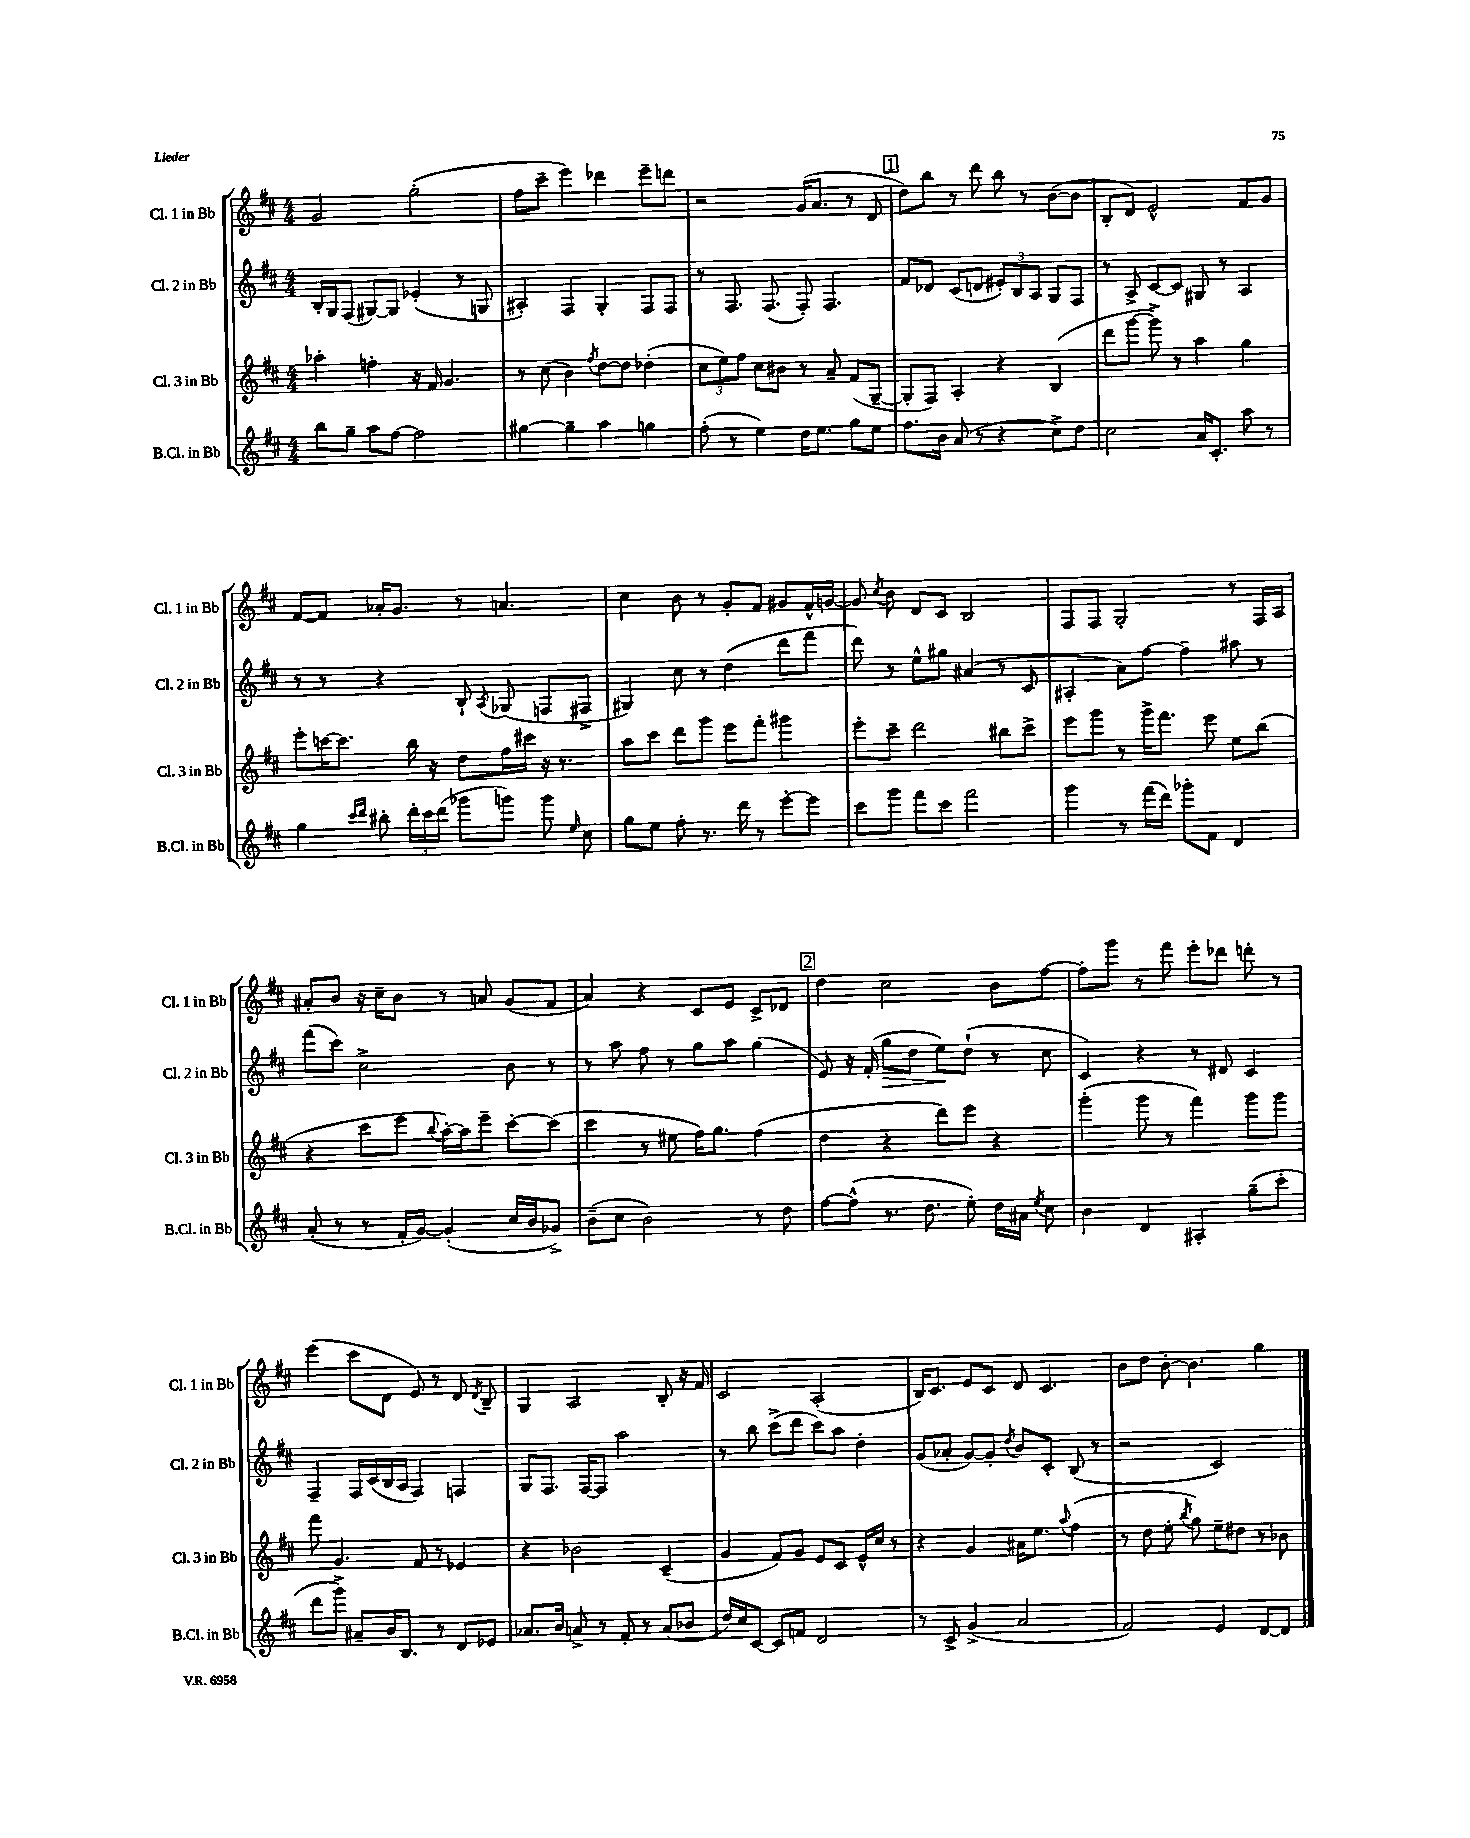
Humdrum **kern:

**kern	**kern	**kern	**kern
*staff4	*staff3	*staff2	*staff1
*clefG2	*clefG2	*clefG2	*clefG2
*k[f#c#]	*k[f#c#]	*k[f#c#]	*k[f#c#]
*M4/4	*M4/4	*M4/4	*M4/4
8bb\L	4aa-'\	16B'/LL	2g/
.	.	16G/J	.
8gg~\J	.	(8F#/J	.
8aa\L	4ff'\	[8G#/L)	.
[8ff#\J	.	8G#/]J	.
2ff#\]	16r	(4e-'/	(2gg'\
.	16f#/	.	.
.	4.g/	.	.
.	.	8r	.
.	.	8G/	.
=	=	=	=
[4gg#\	8r	4A#'/)	8ff#\L
.	(8cc#\	.	8ccc#~\J
4gg#~\]	4b\)	4F#/	4eee\)
.	8qff#/	.	.
4aa\	[8dd\L	4G'/	4ddd-\
.	8dd\]J	.	.
4gg\	(4dd-'\	8F#/L	8eee~\L
.	.	8F#/J	8ddd\J
=	=	=	=
(8ff#'\	12cc#\L	8r	2r
.	12ee\)	.	.
8r	.	8.F#/	.
.	12ff#\J	.	.
4ee\)	8cc#\L	.	.
.	.	(8.F#/	.
.	8b#\J	.	.
16dd\LK	8r	8F#'/)	(16g/LK
8.ee\J	.	.	8.a/J
.	8a~/	4.F#/	.
8gg\L	(8f#/L	.	8r
8ee\J	[8G~/J	.	8d/
=	=	=	=
8.ff#\L	8G'/]L	8f#/L	8dd\L)
.	8F#/J)	8d-/J	8bb\J
16b\Jk	.	.	.
(8a/	4A'/	(8c#/L	8r
8r	.	8d/J	8ddd\
4r	4r	12e#'/L)	8bb\
.	.	12B/	.
.	.	.	8r
.	.	12A/J	.
8cc#^\L)	(4B/	8G/L	([8b\L
8dd\J	.	8F#/J	8b\]J
=	=	=	=
2cc#\	8ddd\L	8r	8B'/L
.	[8ggg\J	8A^/	8d/J)
.	8ggg^\])	[8c#/L	2e^^/
.	8r	8c#/]J	.
16a/LK	4aa\	8G#/	.
8.c#'/J	.	.	.
.	.	8r	.
8aa\	4gg\	4A/	8f#/L
8r	.	.	8g/J
=	=	=	=
4gg\	8eee'\L	8r	[8f#/L
.	[16ccc\K	8r	8f#/]J
.	8.ccc\]J	.	.
16qqccc#/LL	.	.	.
16qqddd/JJ	.	.	.
8bb#'\	.	4r	16a-'/LK
.	.	.	8.g/J
24ddd'\LL	16bb\	.	.
24ccc#\	.	.	.
.	16r	.	.
(24ddd\JJ	.	.	.
8ggg-\L	8dd\L	8B`/	8r
.	.	8qA/	.
8ggg\J)	16ff#\L	(8G-/	4.a/
.	16ccc#\JJ	.	.
8ggg\	16r	8F/L	.
.	8.r	.	.
16qqee/	.	.	.
8cc#\	.	8F#^/J	.
=	=	=	=
8gg\L	8aa\L	4G#/)	4cc#\
8ee\J	8ccc#\J	.	.
8ff#'\	8ddd\L	8cc#\	8b\
8.r	8ggg\J	8r	8r
.	8eee\L	(4dd\	8g'/L
16ddd\	.	.	.
8r	8fff#'\J	.	8f#/J
[8eee'\L	4ggg#\	8ddd\L	8g#/L
8eee\]J	.	8fff#\J	16f#^^/L
.	.	.	[16g/JJ
=	=	=	=
8ccc#\L	8eee'\L	8ddd\)	8g/]
.	.	.	8qcc#/
8ggg\J	8ccc#~\J	8r	8b\
8fff#\L	2ddd\	8ee^^\L	8d/L
8ccc#\J	.	8gg#\J	8c#/J
2fff#\	.	(4a#/	2B/
.	8bb#\L	8r	.
.	8ccc#^\J	8c#/	.
=	=	=	=
4ggg\	8eee\L	4A#'/	8F#/L
.	8ggg\J	.	8F#/J
8r	8r	8a\L)	2G'/
(16fff#\LL	16ggg^\LK	[8ff#\J	.
16ddd\JJ)	8.fff#\J	.	.
8ggg-'\L	.	4ff#~\]	.
8f#\J	8eee\	.	.
4d/	8ee\L	8aa#\	8r
.	(8bb\J	8r	16F#/LL
.	.	.	16A/JJ
=	=	=	=
(8a'/	4r	(8fff#\L	8a#'/L
8r	.	8ccc#\J)	8b/J
8r	8ccc#\L	2cc#^\	16r
.	.	.	16cc#~\LK
16f#'/LL	8eee\J	.	8b\J
[16g/JJ)	.	.	.
.	8qqbb/	.	.
(4g'/]	[16aa'\LL)	.	8r
.	16aa\]J	.	.
.	8eee~\J	.	8a/
16cc#/LL	[8ccc#'\L	8b\	(8g/L
16b/J	.	.	.
8g-^/J)	(8ccc#\]J	8r	8f#/J
=	=	=	=
(8b~\L	4ccc#\	8r	4a/)
8cc#\J	.	8aa\	.
2b\)	8r	8ff#\	4r
.	8ee#\	8r	.
.	16ff#\LK)	8gg\L	8c#/L
.	8.gg\J	.	.
.	.	8aa\J	8e/J
8r	(4ff#\	(4gg\	8c#^/L
8dd\	.	.	8d-/J
=	=	=	=
[8ff#\L	4dd\	8e/)	4dd\
(8ff#^^\]J	.	16r	.
.	.	(16f#'/	.
8.r	4r	8gg\L	2cc#\
.	.	8dd\J	.
8.dd\	.	.	.
.	8ddd\L)	8ee\L)	.
8ee'\)	8eee\J	(8dd`\J	.
16dd\LL	4r	8r	8b\L
16a#\JJ	.	.	.
8qee/	.	.	.
8cc#\	.	8cc#\	[8ff#\J
=	=	=	=
4b\	(4ggg'\	4c#/)	8ff#'\]L
.	.	.	8ggg\J
4d/	8ggg\	4r	8r
.	8r	.	8fff#\
4A#'/	4fff#\)	8r	8eee'\L
.	.	8d#/	8ddd-\J
(8gg~\L	8ggg\L	4c#/	8ddd'\
8ccc#'\J	8ggg\J	.	8r
=	=	=	=
8ddd\L	8fff#\	4F#~/	(4eee\
8ggg^\J)	4.g/	.	.
8a#~/L	.	16F#/LL	8ccc#\L
.	.	(16c#/	.
16b/K	.	16B/	8d\J
8.B/J	.	16A/JJ	.
.	8f#/	4F#/)	8e/)
8r	8r	.	8r
8d/L	4e-/	4F/	8d/
.	.	.	8qd/
8e-/J	.	.	8B~/
=	=	=	=
8.a-/L	4r	8G/L	4G/
.	.	8.F#/J	.
16b/Jk	.	.	.
8a^/	2b-\	.	2A/
.	.	[16F#/LK	.
8r	.	8F#/]J	.
8f#'/	.	2aa\	.
8r	.	.	.
(8a/L	(4c#~/	.	8B'/
8b-/J	.	.	16r
.	.	.	16f#/
=	=	=	=
16dd/LL)	4g/	8r	2c#/
16cc#/J	.	.	.
[8c#/J	.	8bb\	.
8c#/]L	8f#/L)	(8ccc#^\L	.
8f/J	8g/J	8ddd\J	.
2d/	8e/L	8ccc#\L)	(2A'/
.	8c#/J	8aa\J	.
.	16e^^/LL	4dd'\	.
.	16cc#/JJ	.	.
.	8r	.	.
=	=	=	=
8r	4r	(8g/L	16B/LK)
.	.	.	8.c#/J
8c#^/	.	8a-'/J	.
(4g^/	4g/	[8g/L)	8e/L
.	.	8g'/]J	8c#/J
.	.	8qdd/	.
2a/	16a#\LK	8b/L	8d/
.	8.ee\J	.	.
.	.	8c#'/J	4.c#/
.	8qqaa/	.	.
.	(4ff#\	(8B/	.
.	.	8r	.
=	=	=	=
2f#/)	8r	2r	8b\L
.	8dd\	.	8dd\J
.	8ee'\	.	[8b'\
.	8qbb/	.	.
.	8gg\)	.	4.b\]
4e/	8ee~\L	2c#/)	.
.	8dd#\J	.	.
[8d/L	8r	.	4gg\
8d/]J	8b-\	.	.
==	==	==	==
*-	*-	*-	*-
